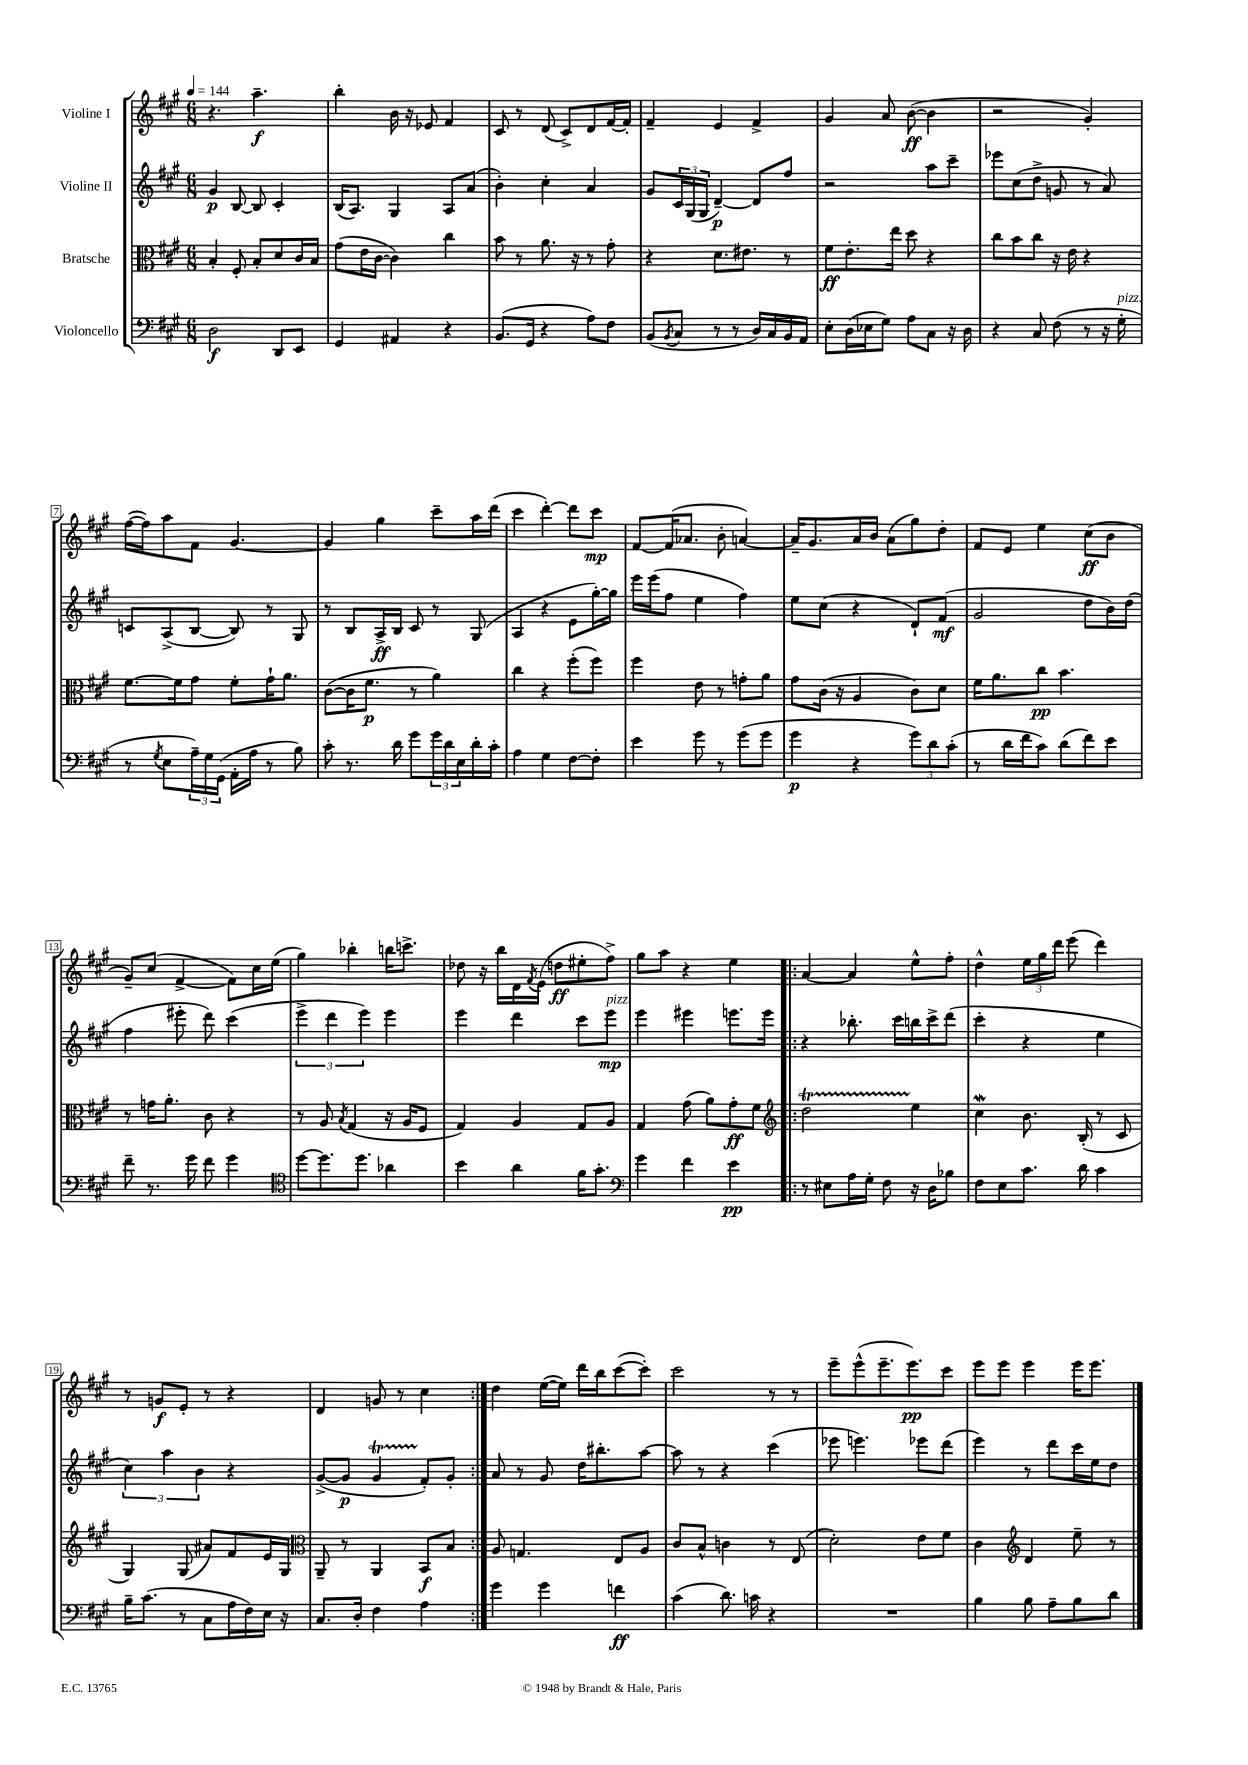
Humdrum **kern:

**kern	**dynam	**kern	**dynam	**kern	**dynam	**kern	**dynam
*part4	*part4	*part3	*part3	*part2	*part2	*part1	*part1
*staff4	*staff4	*staff3	*staff3	*staff2	*staff2	*staff1	*staff1
*I"Violoncello	*	*I"Bratsche	*	*I"Violine II	*	*I"Violine I	*
*clefF4	*	*clefC3	*	*clefG2	*	*clefG2	*
*k[f#c#g#]	*	*k[f#c#g#]	*	*k[f#c#g#]	*	*k[f#c#g#]	*
*M6/8	*	*M6/8	*	*M6/8	*	*M6/8	*
*MM144	*	*MM144	*	*MM144	*	*MM144	*
=1	=1	=1	=1	=1	=1	=1	=1
2D\	f	4B'/	.	4g#/	p	4.r	.
.	.	8F#'/	.	[8B/	.	.	.
.	.	8B'/L	.	8B/]	.	4.aa~\	f
8DD/L	.	8d/	.	4c#'/	.	.	.
8EE/J	.	16c#/L	.	.	.	.	.
.	.	16B/JJ	.	.	.	.	.
=2	=2	=2	=2	=2	=2	=2	=2
4GG#/	.	(8g#\L	.	(16B/KL	.	4bb'\	.
.	.	.	.	8.A/J)	.	.	.
.	.	16e\L	.	.	.	.	.
.	.	[16c#\JJ	.	.	.	.	.
4AA#X/	.	4c#\])	.	4G#/	.	16b\	.
.	.	.	.	.	.	16r	.
.	.	.	.	.	.	8e-X/	.
4r	.	4cc#\	.	8A/L	.	4f#/	.
.	.	.	.	(8a/J	.	.	.
=3	=3	=3	=3	=3	=3	=3	=3
(8.BB/L	.	8b\	.	4b'\)	.	8c#/	.
.	.	8r	.	.	.	8r	.
16GG#/Jk	.	.	.	.	.	.	.
4r	.	8.a\	.	4cc#'\	.	(8d/	.
.	.	.	.	.	.	8c#^/L)	.
.	.	16r	.	.	.	.	.
8A\L)	.	8r	.	4a/	.	8d/	.
8F#\J	.	8g#'\	.	.	.	[16f#/L	.
.	.	.	.	.	.	16f#'/JJ]	.
=4	=4	=4	=4	=4	=4	=4	=4
(8BB/L	.	4r	.	8g#/L	.	4f#~/	.
8qBB/	.	.	.	.	.	.	.
8C#/J	.	.	.	24c#/L	.	.	.
.	.	.	.	(24G#/	.	.	.
.	.	.	.	24G#/JJ	.	.	.
8r	.	8.d\L	.	[4d~/)	p	4e/	.
8r	.	.	.	.	.	.	.
.	.	8.e#X\J	.	.	.	.	.
16D/LL)	.	.	.	8d/L]	.	4f#^/	.
16C#/	.	.	.	.	.	.	.
16BB/	.	8r	.	8ff#/J	.	.	.
16AA/JJ	.	.	.	.	.	.	.
=5	=5	=5	=5	=5	=5	=5	=5
8E'\L	.	8f#\L	ff	2r	.	4g#/	.
(16D\L	.	8.e'\	.	.	.	.	.
16E-X\J	.	.	.	.	.	.	.
8G#\J)	.	.	.	.	.	8a/	.
.	.	16ee\Jk	.	.	.	.	.
8A\L	.	8dd\	.	.	.	([8b\	ff
8C#\J	.	4r	.	8aa\L	.	4b\]	.
16r	.	.	.	8ccc#~\J	.	.	.
16D\	.	.	.	.	.	.	.
=6	=6	=6	=6	=6	=6	=6	=6
4r	.	8cc#\L	.	8eee-X\L	.	2r	.
.	.	8b\	.	(8cc#\	.	.	.
8C#/	.	8cc#\J	.	8dd^\J	.	.	.
(8F#\	.	16r	.	8gn/	.	.	.
.	.	16e\	.	.	.	.	.
8r	.	4r	.	8r	.	4g#'/)	.
16r	.	.	.	8a/)	.	.	.
!LO:TX:a:i:t=pizz.	!	!	!	!	!	!	!
16G#'\	.	.	.	.	.	.	.
!!LO:LB:g=z
=7	=7	=7	=7	=7	=7	=7	=7
8r	.	[8.f#\L	.	8cn/L	.	([16ff#\LL	.
.	.	.	.	.	.	16ff#\J])	.
8qG#/	.	.	.	.	.	.	.
8E\L	.	.	.	(8A^/	.	8aa\	.
.	.	16f#\k]	.	.	.	.	.
24A~\L)	.	8g#\J	.	[8B/J	.	8f#\J	.
24G#\	.	.	.	.	.	.	.
(24GG#\JJ	.	.	.	.	.	.	.
16AA'\LL	.	8f#'\L	.	8B/])	.	[4.g#/	.
16A\JJ	.	.	.	.	.	.	.
8r	.	16g#`\K	.	8r	.	.	.
.	.	8.a\J	.	.	.	.	.
8B\)	.	.	.	8G#/	.	.	.
=8	=8	=8	=8	=8	=8	=8	=8
8c#'\	.	([8c#\L	.	8r	.	4g#/]	.
8.r	.	16c#\K]	.	8B/L	.	.	.
.	.	8.f#\J	p	.	.	.	.
.	.	.	.	16A^/L	ff	4gg#\	.
16d\	.	.	.	16B/JJ	.	.	.
8g#\L	.	8r	.	8c#/	.	.	.
24g#\L	.	4a\)	.	8r	.	8ccc#~\L	.
24d\	.	.	.	.	.	.	.
24E\	.	.	.	.	.	.	.
16d'\	.	.	.	(8G#/	.	16aa\L	.
16c#'\JJ	.	.	.	.	.	(16ddd\JJ	.
=9	=9	=9	=9	=9	=9	=9	=9
4A\	.	4cc#\	.	4A/	.	4ccc#\	.
4G#\	.	4r	.	4r	.	[4ddd'\)	.
[8F#\L	.	(8ff#'\L	.	8e\L	.	8ddd\L]	.
8F#'\J]	.	8ff#\J)	.	[16gg#'\L)	.	8ccc#\J	mp
.	.	.	.	16gg#\JJ]	.	.	.
=10	=10	=10	=10	=10	=10	=10	=10
4e\	.	4ff#\	.	16eee\LL	.	[8f#/L	.
.	.	.	.	(16eee\J	.	.	.
.	.	.	.	8ff#\J	.	(16f#/K]	.
.	.	.	.	.	.	8.a-X/J	.
8g#\	.	8e\	.	4ee\	.	.	.
8r	.	8r	.	.	.	8b'\	.
(8g#\L	.	8gn'\L	.	4ff#\)	.	[4an/)	.
8g#\J	.	8a\J	.	.	.	.	.
=11	=11	=11	=11	=11	=11	=11	=11
4g#\	p	8g#\L	.	8ee\L	.	16a~/KL]	.
.	.	.	.	.	.	8.g#/	.
.	.	(16c#\Jk	.	(8cc#\J	.	.	.
.	.	16r	.	.	.	.	.
4r	.	4A/	.	4r	.	16a/L	.
.	.	.	.	.	.	16b/JJ	.
.	.	.	.	.	.	(8a\L	.
12g#\L)	.	8c#\L)	.	8d`/L)	.	8gg#\)	.
12d\	.	.	.	.	.	.	.
.	.	8d\J	.	(8f#/J	mf	8dd'\J	.
(12c#'\J	.	.	.	.	.	.	.
=12	=12	=12	=12	=12	=12	=12	=12
8r	.	16f#\KL	.	2g#/	.	8f#/L	.
.	.	8.a\	.	.	.	.	.
16d\LL	.	.	.	.	.	8e/J	.
16f#\J	.	.	.	.	.	.	.
8c#\J)	.	8cc#\J	pp	.	.	4ee\	.
(8d\L	.	4.b\	.	.	.	.	.
8f#\)	.	.	.	8dd\L	.	(8cc#\L	ff
8e\J	.	.	.	16b\L)	.	8b\J	.
.	.	.	.	(16dd\JJ	.	.	.
!!LO:LB:g=z
=13	=13	=13	=13	=13	=13	=13	=13
8f#~\	.	8r	.	4ff#\	.	8g#~/L)	.
8.r	.	16gn\KL	.	.	.	(8cc#/J	.
.	.	8.a'\J	.	.	.	.	.
.	.	.	.	8eee#X'\	.	[4f#^/	.
16g#\	.	.	.	.	.	.	.
8f#\	.	8c#\	.	8ddd\)	.	.	.
4g#\	.	4r	.	(4ccc#\	.	8f#\L])	.
.	.	.	.	.	.	16cc#\L	.
.	.	.	.	.	.	(16ee\JJ	.
=14	=14	=14	=14	=14	=14	=14	=14
*clefC4	*	*	*	*	*	*	*
[8dd\L	.	8r	.	6eee^\	.	4gg#\)	.
8.dd\]	.	8A/	.	.	.	.	.
.	.	.	.	6ddd\	.	.	.
.	.	8qB/	.	.	.	.	.
.	.	(4G#/	.	.	.	4bb-X'\	.
8.dd\J	.	.	.	.	.	.	.
.	.	.	.	6eee\)	.	.	.
4a-X\	.	16r	.	4eee\	.	16bbn\KL	.
.	.	16A/KL	.	.	.	8.cccn^\J	.
.	.	8F#/J	.	.	.	.	.
=15	=15	=15	=15	=15	=15	=15	=15
4b\	.	4G#/)	.	4eee\	.	8dd-X\	.
.	.	.	.	.	.	16r	.
.	.	.	.	.	.	16bb\LL	.
4a\	.	4A/	.	4ddd\	.	16d\	.
.	.	.	.	.	.	8qf#/	.
.	.	.	.	.	.	(16e\JJ	.
.	.	.	.	.	.	8ddn\L	ff
16f#\KL	.	8G#/L	.	8ccc#\L	.	8ee#X'\	.
8.g#'\J	.	.	.	.	.	.	.
!	!	!	!	!LO:TX:a:i:t=pizz.	!	!	!
.	.	8A/J	.	8eee\J	mp	8ff#^\J)	.
=16	=16	=16	=16	=16	=16	=16	=16
*clefF4	*	*	*	*	*	*	*
4g#\	.	4G#/	.	4eee\	.	8gg#\L	.
.	.	.	.	.	.	8aa\J	.
4f#\	.	(8g#\	.	4eee#X\	.	4r	.
.	.	8a\L)	.	.	.	.	.
4e\	pp	8g#'\	ff	8.eeen\L	.	4ee\	.
.	.	8f#\J	.	.	.	.	.
.	.	.	.	16eee\Jk	.	.	.
=17!|:	=17!|:	=17!|:	=17!|:	=17!|:	=17!|:	=17!|:	=17!|:
*	*	*clefG2	*	*	*	*	*
8r	.	2ddT\	.	4r	.	[4a/	.
8E#X\L	.	.	.	.	.	.	.
16A\L	.	.	.	8.bb-X'\	.	4a/]	.
16G#'\JJ	.	.	.	.	.	.	.
8F#\	.	.	.	.	.	.	.
.	.	.	.	16ccc#\LL	.	.	.
16r	.	4ee\	.	16bbn\	.	8ee^^\L	.
16D\KL	.	.	.	16ccc#^\J	.	.	.
8B-X\J	.	.	.	(8ddd\J	.	8ff#'\J	.
=18	=18	=18	=18	=18	=18	=18	=18
8F#\L	.	4cc#W\	.	4ccc#'\	.	4dd^^\	.
8E\	.	.	.	.	.	.	.
8.c#\J	.	8.b\	.	4r	.	24ee\LL	.
.	.	.	.	.	.	24gg#\	.
.	.	.	.	.	.	24ddd\JJ	.
.	.	.	.	.	.	(8eee\	.
16d\	.	(16B'/	.	.	.	.	.
4c#\	.	8r	.	4ee\	.	4ddd\)	.
.	.	8c#/	.	.	.	.	.
!!LO:LB:g=z
=19	=19	=19	=19	=19	=19	=19	=19
16B~\KL	.	4G#/)	.	6cc#\)	.	8r	.
(8.c#\J	.	.	.	.	.	.	.
.	.	.	.	.	.	8gn/L	f
.	.	.	.	6aa\	.	.	.
8r	.	(8G#/	.	.	.	8e'/J	.
.	.	.	.	6b\	.	.	.
8C#\L	.	8a#X/L)	.	.	.	8r	.
16A\L	.	8f#/	.	4r	.	4r	.
16F#\)	.	.	.	.	.	.	.
16E\JJ	.	16e/L	.	.	.	.	.
16r	.	16G#/JJ	.	.	.	.	.
=20	=20	=20	=20	=20	=20	=20	=20
*	*	*clefC3	*	*	*	*	*
8.C#/L	.	8AA~/	.	([8g#^/L	.	4d/	.
.	.	8r	.	8g#/J]	p	.	.
16D'/Jk	.	.	.	.	.	.	.
4F#\	.	4AA/	.	4g#t/	.	8gn/	.
.	.	.	.	.	.	8r	.
4A\	.	8BB/L	f	8f#'/L)	.	4cc#\	.
.	.	8B/J	.	8g#'/J	.	.	.
=21:|!	=21:|!	=21:|!	=21:|!	=21:|!	=21:|!	=21:|!	=21:|!
4g#\	.	8A/	.	8a/	.	4dd\	.
.	.	4.Gn/	.	8r	.	.	.
4g#\	.	.	.	8g#/	.	([16ee\LL	.
.	.	.	.	.	.	16ee\JJ])	.
.	.	.	.	16dd\KL	.	16ddd\LL	.
.	.	.	.	8.bb#X'\	.	16bb\J	.
4fn\	ff	8E/L	.	.	.	([8ccc#\	.
.	.	8A/J	.	[8aa\J	.	8ccc#'\J])	.
=22	=22	=22	=22	=22	=22	=22	=22
(4c#\	.	8c#/L	.	8aa\]	.	2ccc#\	.
.	.	8B^^/J	.	8r	.	.	.
8.d\)	.	4cn\	.	4r	.	.	.
16cn\	.	.	.	.	.	.	.
4r	.	8r	.	(4ccc#\	.	8r	.
.	.	(8E/	.	.	.	8r	.
=23	=23	=23	=23	=23	=23	=23	=23
2.r	.	2d'\)	.	8eee-X\	.	8eee~\L	.
.	.	.	.	4.eeen\)	.	(8eee^^\	.
.	.	.	.	.	.	8.eee~\	.
.	.	.	.	.	.	8.eee\)	pp
.	.	8e\L	.	8eee-X\L	.	.	.
.	.	8f#\J	.	(8ddd\J	.	8ccc#\J	.
=24	=24	=24	=24	=24	=24	=24	=24
4B\	.	4c#\	.	4eee\)	.	8eee\L	.
.	.	.	.	.	.	8eee\J	.
*	*	*clefG2	*	*	*	*	*
8B\	.	4d/	.	8r	.	4eee\	.
8A~\L	.	.	.	8ddd\L	.	.	.
8B\	.	8ee~\	.	16ccc#\L	.	16eee\KL	.
.	.	.	.	16ee\J	.	8.eee\J	.
8d\J	.	8r	.	8dd\J	.	.	.
==	==	==	==	==	==	==	==
*-	*-	*-	*-	*-	*-	*-	*-
